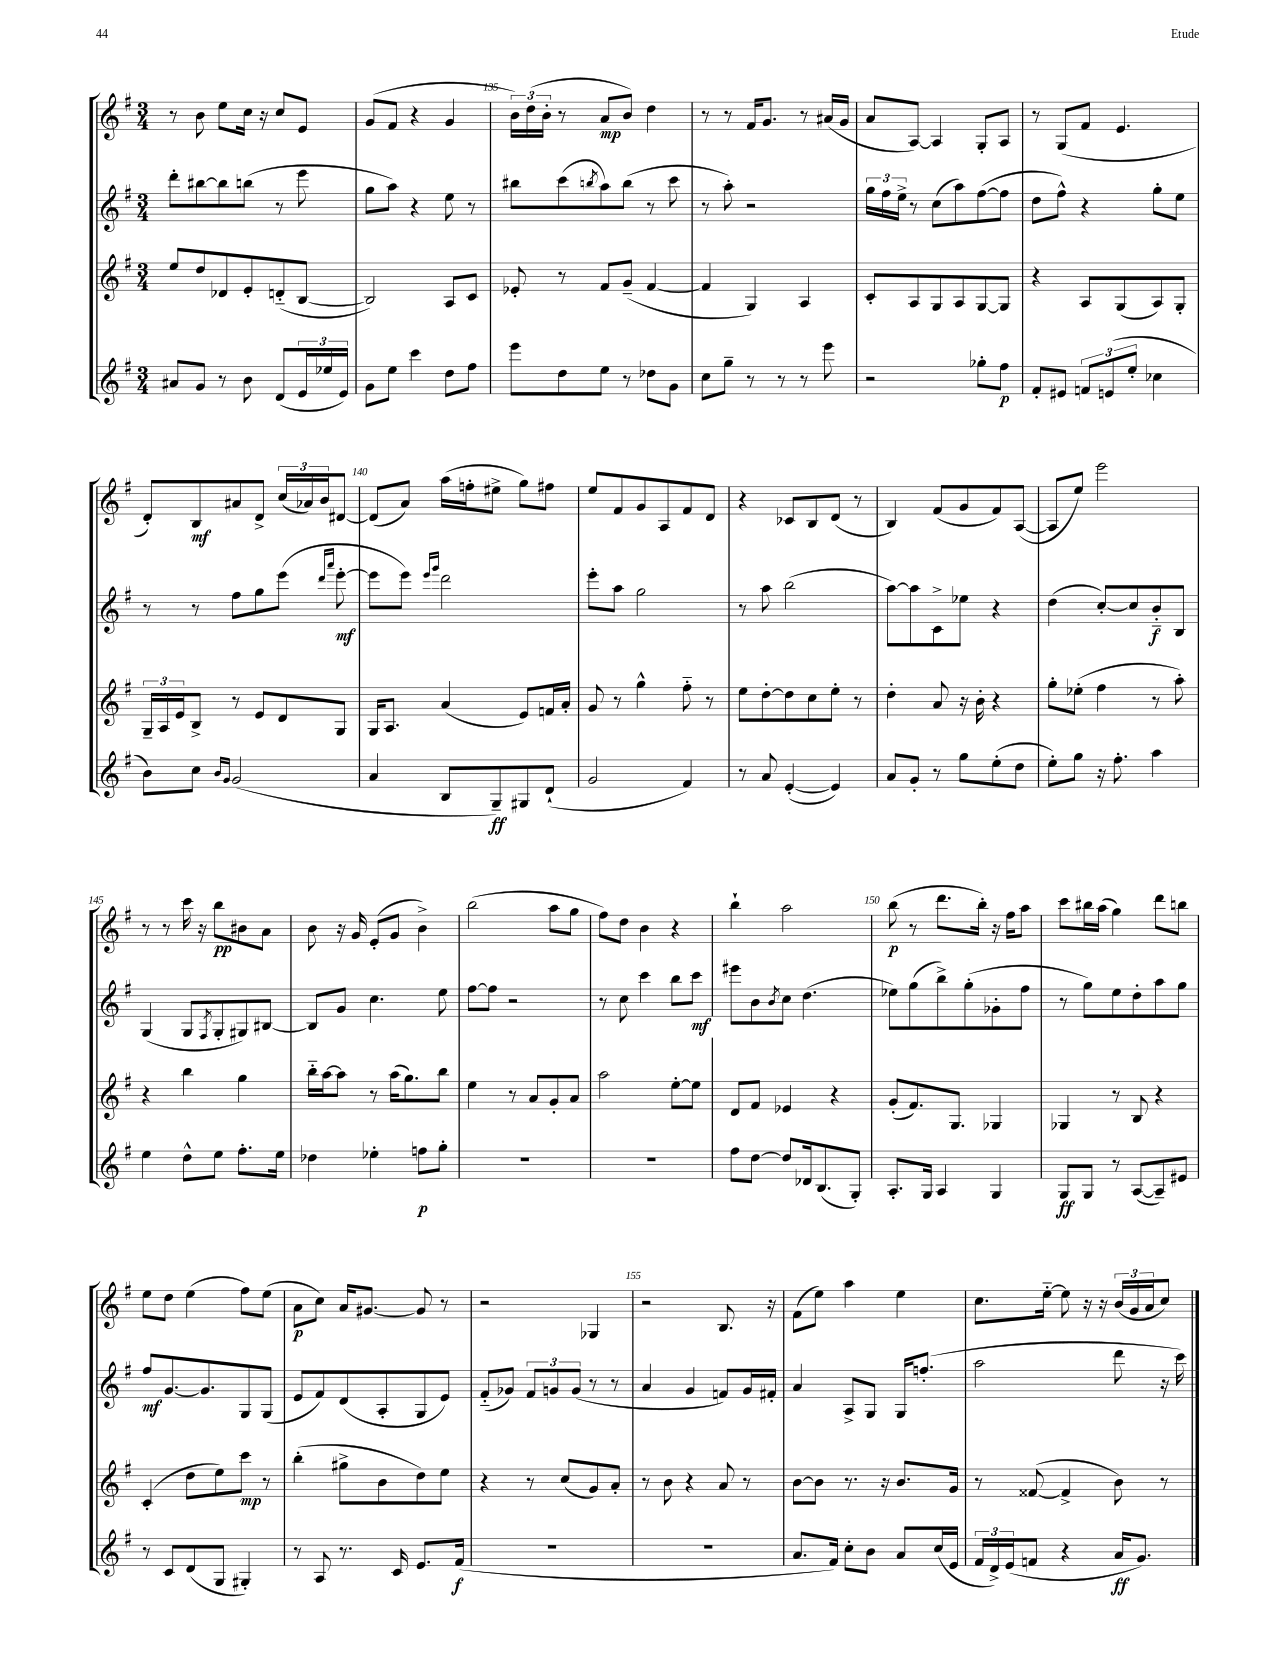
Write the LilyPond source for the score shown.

<<
\new StaffGroup <<
\new Staff = "s0" {
    \clef treble \key g \major \numericTimeSignature \time 3/4
    r8 b'8 e''8 c''16 r16 c''8 e'8 |
    g'8( fis'8 r4 g'4 |
    \tuplet 3/2 { b'16) d''16( b'16-. } r8 a'8\mp b'8) d''4 |
    r8 r8 fis'16 g'8. r8 ais'16( g'16 |
    a'8 a8~) a4 g8-. a8 |
    r8 g8( fis'8 e'4. |
    d'8-.) b8\mf ais'8 d'8-> \tuplet 3/2 { c''16( aes'16) b'16 } dis'8~ |
    dis'8( a'8) a''16( f''16-. eis''8-> g''8) fis''8 |
    e''8 fis'8 g'8 a8 fis'8 d'8 |
    r4 ces'8 b8 d'8( r8 |
    b4) fis'8( g'8 fis'8) a8~( |
    a8 e''8) e'''2 |
    r8 r8 c'''16 r16 b''8\pp bis'8 a'8 |
    b'8 r16 g'16 e'8-.( g'8 b'4->) |
    b''2( a''8 g''8 |
    fis''8) d''8 b'4 r4 |
    b''4-! a''2 |
    b''8\p( r8 d'''8. b''16-.) r16 fis''16 a''8 |
    c'''8 bis''16 a''16( g''4) d'''8 b''8 |
    e''8 d''8 e''4( fis''8) e''8( |
    a'8\p c''8) a'16 gis'8.~ gis'8 r8 |
    r2 ges4 |
    r2 b8. r16 |
    fis'8( e''8) a''4 e''4 |
    c''8. e''16~-_ e''8 r16 r16 \tuplet 3/2 { b'16( g'16 a'16 } c''8) \bar "|." |
}
\new Staff = "s1" {
    \clef treble \key g \major \numericTimeSignature \time 3/4
    d'''8-. bis''8~ bis''8 b''8( r8 e'''8 |
    g''8 a''8) r4 e''8 r8 |
    bis''8 c'''8( \acciaccatura { b''8 } a''8) b''8( r8 c'''8 |
    r8 a''8-.) r2 |
    \tuplet 3/2 { g''16 fis''16 e''16-> } r8 c''8( a''8) fis''8~( fis''8 |
    d''8 fis''8-^) r4 g''8-. e''8 |
    r8 r8 fis''8 g''8 e'''8( \grace { d'''16 a'''16 } e'''8~-.\mf |
    e'''8 e'''8) \grace { e'''16 g'''16 } d'''2 |
    e'''8-. a''8 g''2 |
    r8 a''8 b''2( |
    a''8~) a''8 c'8-> ees''8 r4 |
    d''4( c''8~-.) c''8 b'8-_\f b8 |
    g4( g8 \acciaccatura { fis8 } g8-. gis8) bis8~ |
    bis8 g'8 c''4. e''8 |
    fis''8~ fis''8 r2 |
    r8 c''8 c'''4 b''8 c'''8\mf |
    eis'''8 b'8 \acciaccatura { b'8 } c''8 d''4.( |
    ees''8) g''8( b''8->) g''8-.( ges'8-. fis''8 |
    r8 g''8) e''8 d''8-. a''8 g''8 |
    fis''8\mf g'8.~ g'8. g8 g8( |
    e'8 fis'8) d'8( a8-. g8 e'8) |
    fis'8-_( ges'8) \tuplet 3/2 { fis'8 g'8 g'8( } r8 r8 |
    a'4 g'4 f'8) g'16 fis'16-. |
    a'4 a8-> g8 g16 f''8.-.( |
    a''2 d'''8 r16 c'''16) \bar "|." |
}
\new Staff = "s2" {
    \clef treble \key g \major \numericTimeSignature \time 3/4
    e''8 d''8 des'8 e'8-. d'8-_( b8~ |
    b2) a8 c'8 |
    ees'8-. r8 fis'8 g'8--( fis'4~ |
    fis'4 g4) a4 |
    c'8-. a8 g8 a8 g8~ g8 |
    r4 a8 g8( a8) g8-. |
    \tuplet 3/2 { g16-- a16 e'16 } b8-> r8 e'8 d'8 g8 |
    g16 a8. a'4( e'8) f'16 a'16-. |
    g'8 r8 g''4-^ fis''8-_ r8 |
    e''8 d''8~-. d''8 c''8 e''8-. r8 |
    d''4-. a'8 r16 b'16-. r4 |
    g''8-. ees''8-.( fis''4 r8 a''8-.) |
    r4 b''4 g''4 |
    b''16-_ a''16~ a''8 r8 a''16( g''8.) b''8 |
    e''4 r8 a'8 g'8-. a'8 |
    a''2 e''8~-. e''8 |
    d'8 fis'8 ees'4 r4 |
    g'8-.( fis'8.) g8. ges4 |
    ges4 r8 b8 r4 |
    c'4-.( d''8 e''8) c'''8\mp r8 |
    b''4-.( gis''8-> b'8 d''8) e''8 |
    r4 r8 c''8( g'8) a'8-. |
    r8 b'8 r4 a'8 r8 |
    b'8~ b'8 r8. r16 b'8. g'16 |
    r8 fisis'8~( fisis'4-> b'8) r8 \bar "|." |
}
\new Staff = "s3" {
    \clef treble \key g \major \numericTimeSignature \time 3/4
    ais'8 g'8 r8 b'8 d'8( \tuplet 3/2 { e'16 ees''16 e'16) } |
    g'8 e''8 c'''4 d''8 fis''8 |
    e'''8 d''8 e''8 r8 des''8 g'8 |
    c''8 g''8-- r8 r8 r8 e'''8 |
    r2 ges''8-. fis''8\p |
    fis'8-. eis'8 \tuplet 3/2 { f'8 e'8( e''8-. } ces''4 |
    b'8) c''8 \grace { b'16 g'16 } g'2( |
    a'4 b8 g8--\ff) gis8 d'8-!( |
    g'2 fis'4) |
    r8 a'8 e'4~-.( e'4) |
    a'8 g'8-. r8 g''8 e''8-.( d''8 |
    e''8-.) g''8 r16 fis''8.-. a''4 |
    e''4 d''8-^ e''8 fis''8.-. e''16 |
    des''4 ees''4-. f''8\p g''8-. |
    R2. |
    R2. |
    fis''8 d''8~ d''8 des'16 b8.( g8-.) |
    a8.-. g16 a4 g4 |
    g8\ff g8 r8 a8~( a8--) eis'8 |
    r8 c'8 d'8( g8 gis4-.) |
    r8 a8 r8. c'16 e'8. fis'16\f( |
    R2. |
    R2. |
    a'8. fis'16) c''8-. b'8 a'8 c''16( e'16 |
    \tuplet 3/2 { fis'16 d'16->) e'16( } f'8 r4 a'16\ff g'8.) \bar "|." |
}
>>
>>
\layout { \context { \Score currentBarNumber = #133 \override BarNumber.break-visibility = ##(#f #t #t) barNumberVisibility = #(every-nth-bar-number-visible 5) } }
